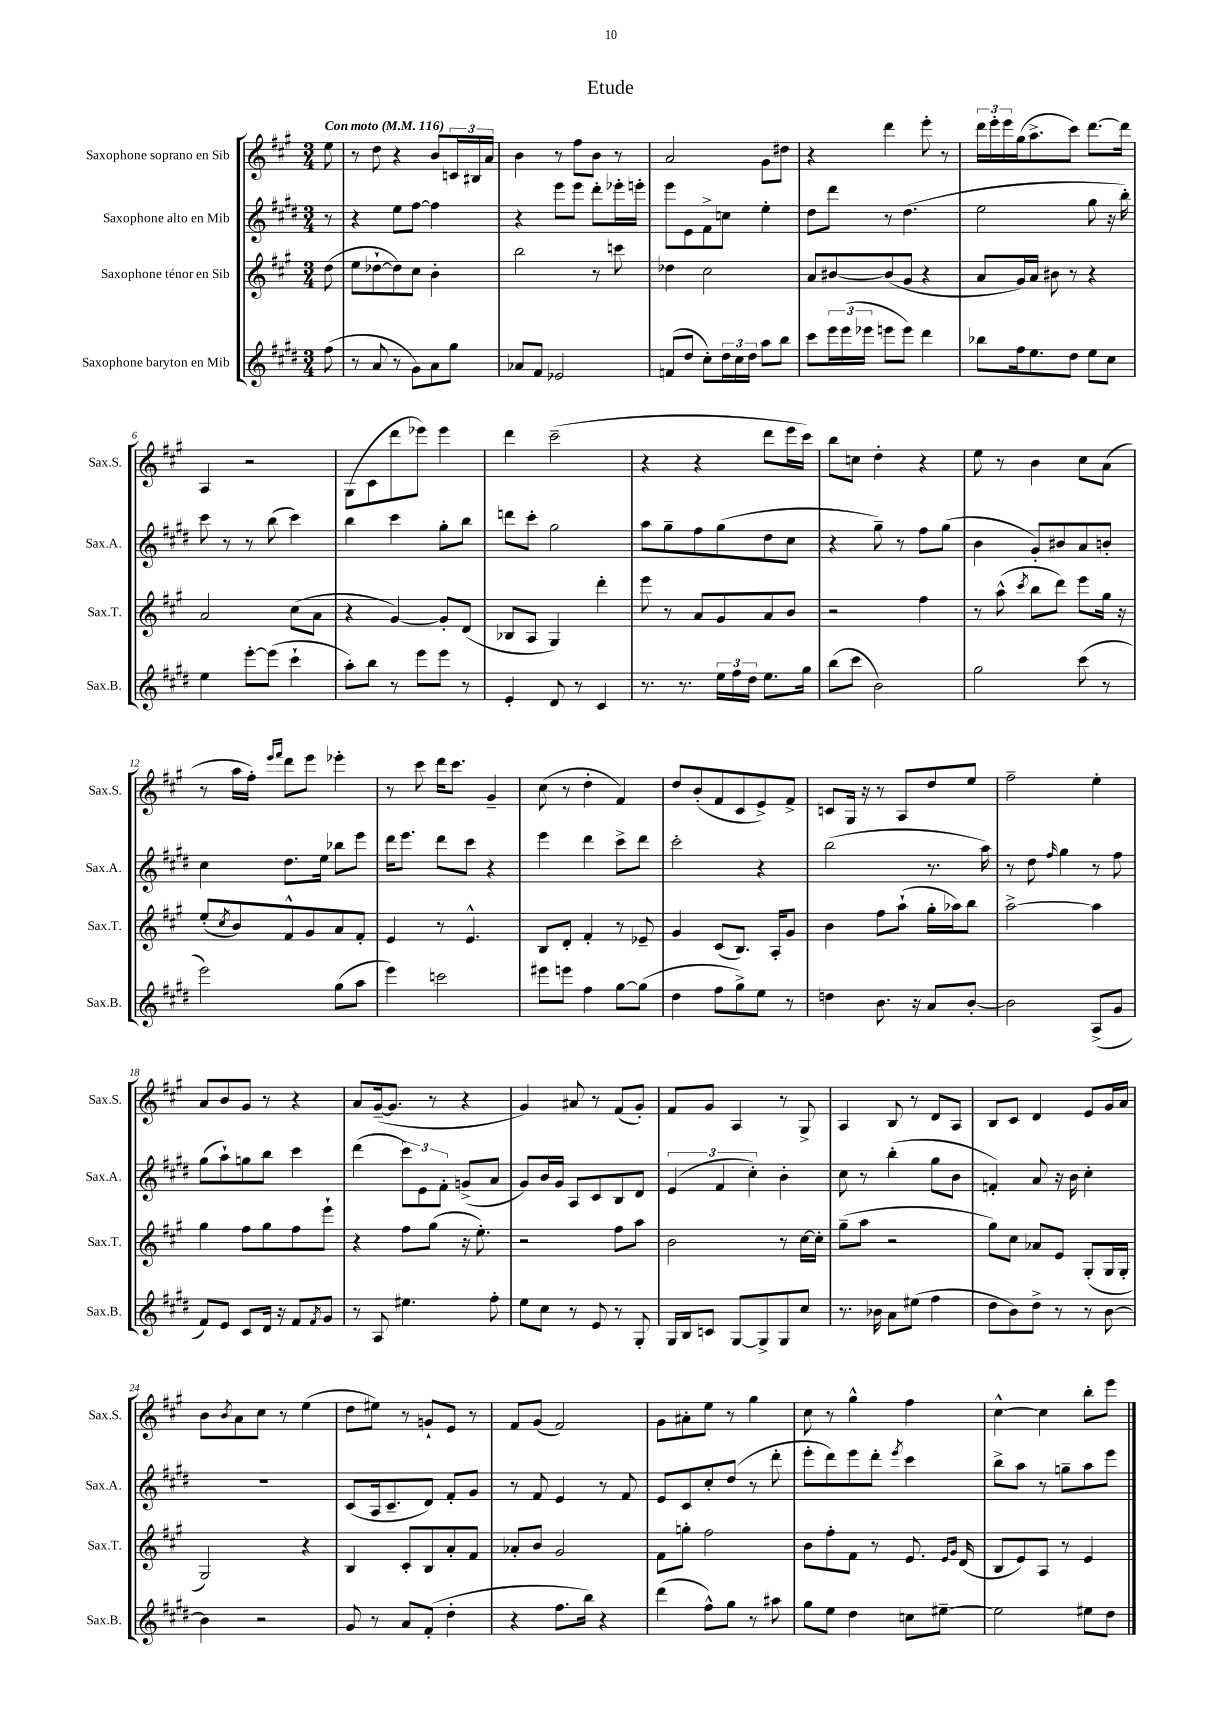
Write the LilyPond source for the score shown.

\header { title = "Etude" }
<<
\new StaffGroup <<
\new Staff = "s0" \with { instrumentName = "Saxophone soprano en Sib" shortInstrumentName = "Sax.S." } {
    \clef treble \key a \major \numericTimeSignature \time 3/4 \partial 8 \tempo "Con moto" 4 = 116
    e''8 |
    r8 d''8 r4 b'8 \tuplet 3/2 { c'16 bis16 a'16 } |
    b'4 r8 fis''8 b'8 r8 |
    a'2 gis'8 dis''8 |
    r4 d'''4 e'''8-. r8 |
    \tuplet 3/2 { d'''16 e'''16-. e'''16 } gis''16( a''8.-> cis'''8) d'''8.~ d'''16 |
    a4 r2 |
    gis8( cis'8 d'''8 ees'''8) ees'''4 |
    d'''4 cis'''2--( |
    r4 r4 d'''8 e'''16 cis'''16) |
    b''8 c''8 d''4-. r4 |
    e''8 r8 b'4 cis''8 a'8( |
    r8 a''16 fis''16-.) \grace { e'''16 fis'''16 } d'''8 e'''8 ees'''4-. |
    r8 cis'''8 d'''16 cis'''8. gis'4-- |
    cis''8( r8 d''4-. fis'4) |
    d''8 b'8-.( fis'8 cis'8 e'8->) fis'8-> |
    c'8 gis16 r16 r8 a8 d''8 e''8 |
    fis''2-- e''4-. |
    a'8 b'8 gis'8 r8 r4 |
    a'8 gis'16~--( gis'8. r8 r4 |
    gis'4) ais'8 r8 fis'8( gis'8-.) |
    fis'8 gis'8 a4 r8 gis8-> |
    a4 b8 r8 d'8 a8 |
    b8 cis'8 d'4 e'8 gis'16 a'16 |
    b'8 \acciaccatura { b'8 } a'8 cis''8 r8 e''4( |
    d''8 eis''8) r8 g'8-! e'8 r8 |
    fis'8 gis'8( fis'2) |
    gis'8 ais'8-. e''8 r8 gis''4 |
    cis''8 r8 gis''4-^ fis''4 |
    cis''4~-^ cis''4 b''8-. e'''8 \bar "|." |
}
\new Staff = "s1" \with { instrumentName = "Saxophone alto en Mib" shortInstrumentName = "Sax.A." } {
    \clef treble \key e \major \numericTimeSignature \time 3/4 \partial 8
    r8 |
    r4 e''8 fis''8~ fis''4 |
    r4 e'''8 e'''8 dis'''8-. ees'''16-. e'''16-. |
    e'''8 e'8 fis'8-> c''8 e''4-. |
    dis''8 dis'''8 r8 dis''4.( |
    e''2 gis''8 r16 b''16-.) |
    cis'''8 r8 r8 b''8( cis'''4) |
    b''4 cis'''4 gis''8-. b''8 |
    d'''8 cis'''8-. gis''2 |
    a''8 gis''8-- fis''8 gis''8( dis''8 cis''8 |
    r4 gis''8--) r8 fis''8 gis''8( |
    b'4 gis'8-.) bis'8 a'8 b'8-. |
    cis''4 dis''8. e''16 bes''8 e'''8 |
    dis'''16 e'''8. dis'''8 cis'''8 r4 |
    e'''4 dis'''4 cis'''8-> dis'''8 |
    cis'''2-. r4 |
    b''2( r8. a''16) |
    r8 dis''8 \grace { fis''16 } gis''4 r8 fis''8 |
    gis''8( a''8-!) g''8 b''8 cis'''4 |
    dis'''4( \tuplet 3/2 { cis'''8) e'8 fis'8-. } g'8->( a'8 |
    gis'8) b'16 gis'16 a8 cis'8 b8 dis'8 |
    \tuplet 3/2 { e'4( fis'4 cis''4-.) } b'4-. |
    cis''8 r8 b''4-.( gis''8 b'8 |
    f'4-.) a'8 r16 b'16 cis''4-. |
    R2. |
    cis'8( a16 cis'8.-- dis'8) fis'8-. gis'8 |
    r8 fis'8 e'4 r8 fis'8 |
    e'8 cis'8 cis''8-. dis''8( r8 dis'''8-. |
    e'''8-. dis'''8) e'''8 dis'''8-. \acciaccatura { e'''8 } cis'''4 |
    b''8-> a''8 r8 g''8-- a''8 e'''8 \bar "|." |
}
\new Staff = "s2" \with { instrumentName = "Saxophone ténor en Sib" shortInstrumentName = "Sax.T." } {
    \clef treble \key a \major \numericTimeSignature \time 3/4 \partial 8
    d''8( |
    e''8 des''8~-! des''8) cis''8 b'4-. |
    b''2 r8 c'''8 |
    des''4 cis''2 |
    a'8 bis'8~ bis'8( gis'8 r4 |
    a'8 gis'16) a'16 bis'8 r8 r4 |
    a'2 cis''8( a'8 |
    r4 gis'4~) gis'8-. d'8( |
    bes8 a8 gis4) d'''4-. |
    e'''8 r8 a'8 gis'8 a'8 b'8 |
    r2 fis''4 |
    r8 a''8-^( \acciaccatura { cis'''8 } b''8 d'''8) e'''8 gis''16 r16 |
    e''8-.( \acciaccatura { cis''8 } b'8) fis'8-^ gis'8 a'8 fis'8-. |
    e'4 r8 e'4.-^ |
    b8 d'8-. fis'4-. r8 ees'8-- |
    gis'4 cis'8( b8.) a16-. gis'8 |
    b'4 fis''8 a''8-!( gis''16-. aes''16) b''8 |
    a''2~-> a''4 |
    gis''4 fis''8 gis''8 fis''8 e'''8-! |
    r4 fis''8 gis''8( r16 e''8.-.) |
    r2 fis''8 a''8 |
    b'2 r8 cis''16~ cis''16-. |
    gis''8--( a''8 r2 |
    gis''8) cis''8 aes'8 e'8 gis8-.( gis16 gis16-. |
    gis2) r4 |
    b4 cis'8-. b8 a'8-. fis'8 |
    aes'8-. b'8 gis'2 |
    fis'8 g''8-. fis''2 |
    b'8 fis''8-. fis'8 r8 e'8. \grace { e'16 gis'16 } d'16( |
    b8 e'8) a8 r8 e'4 \bar "|." |
}
\new Staff = "s3" \with { instrumentName = "Saxophone baryton en Mib" shortInstrumentName = "Sax.B." } {
    \clef treble \key e \major \numericTimeSignature \time 3/4 \partial 8
    fis''8( |
    r8 a'8 r8 gis'8) a'8 gis''8 |
    aes'8 fis'8 ees'2 |
    f'8( dis''8 cis''8-.) \tuplet 3/2 { dis''16 cis''16 dis''16 } a''8 b''8 |
    cis'''8 \tuplet 3/2 { e'''16 e'''16( ees'''16 } e'''8 e'''8) dis'''4 |
    bes''8 fis''16 e''8. dis''8 e''8 cis''8 |
    e''4 e'''8~-. e'''8( cis'''4-! |
    a''8-.) b''8 r8 e'''8 e'''8 r8 |
    e'4-. dis'8 r8 cis'4 |
    r8. r8. \tuplet 3/2 { e''16 fis''16 dis''16 } e''8. gis''16 |
    b''8( cis'''8 b'2) |
    gis''2 cis'''8( r8 |
    e'''2) gis''8( a''8 |
    e'''4) c'''2 |
    eis'''8 e'''8 fis''4 gis''8~ gis''8( |
    dis''4 fis''8 gis''8->) e''8 r8 |
    d''4 b'8. r16 a'8 b'8~-. |
    b'2 a8->( gis'8 |
    fis'8) e'8 cis'8 dis'16 r16 fis'8 \acciaccatura { fis'8 } gis'8 |
    r8 a8 eis''4. fis''8-. |
    e''8 cis''8 r8 e'8 r8 gis8-. |
    gis16 b16 c'8 gis8~ gis8-> gis8 cis''8 |
    r8. bes'16 a'8 eis''8( fis''4 |
    dis''8 b'8) dis''8-> r8 r8 b'8~ |
    b'4 r2 |
    gis'8 r8 a'8 fis'8-.( dis''4-. |
    r4 fis''8. b''16) r4 |
    dis'''4( fis''8-^) gis''8 r8 ais''8 |
    gis''8 e''8 dis''4 c''8 eis''8~-- |
    eis''2 eis''8 dis''8 \bar "|." |
}
>>
>>
